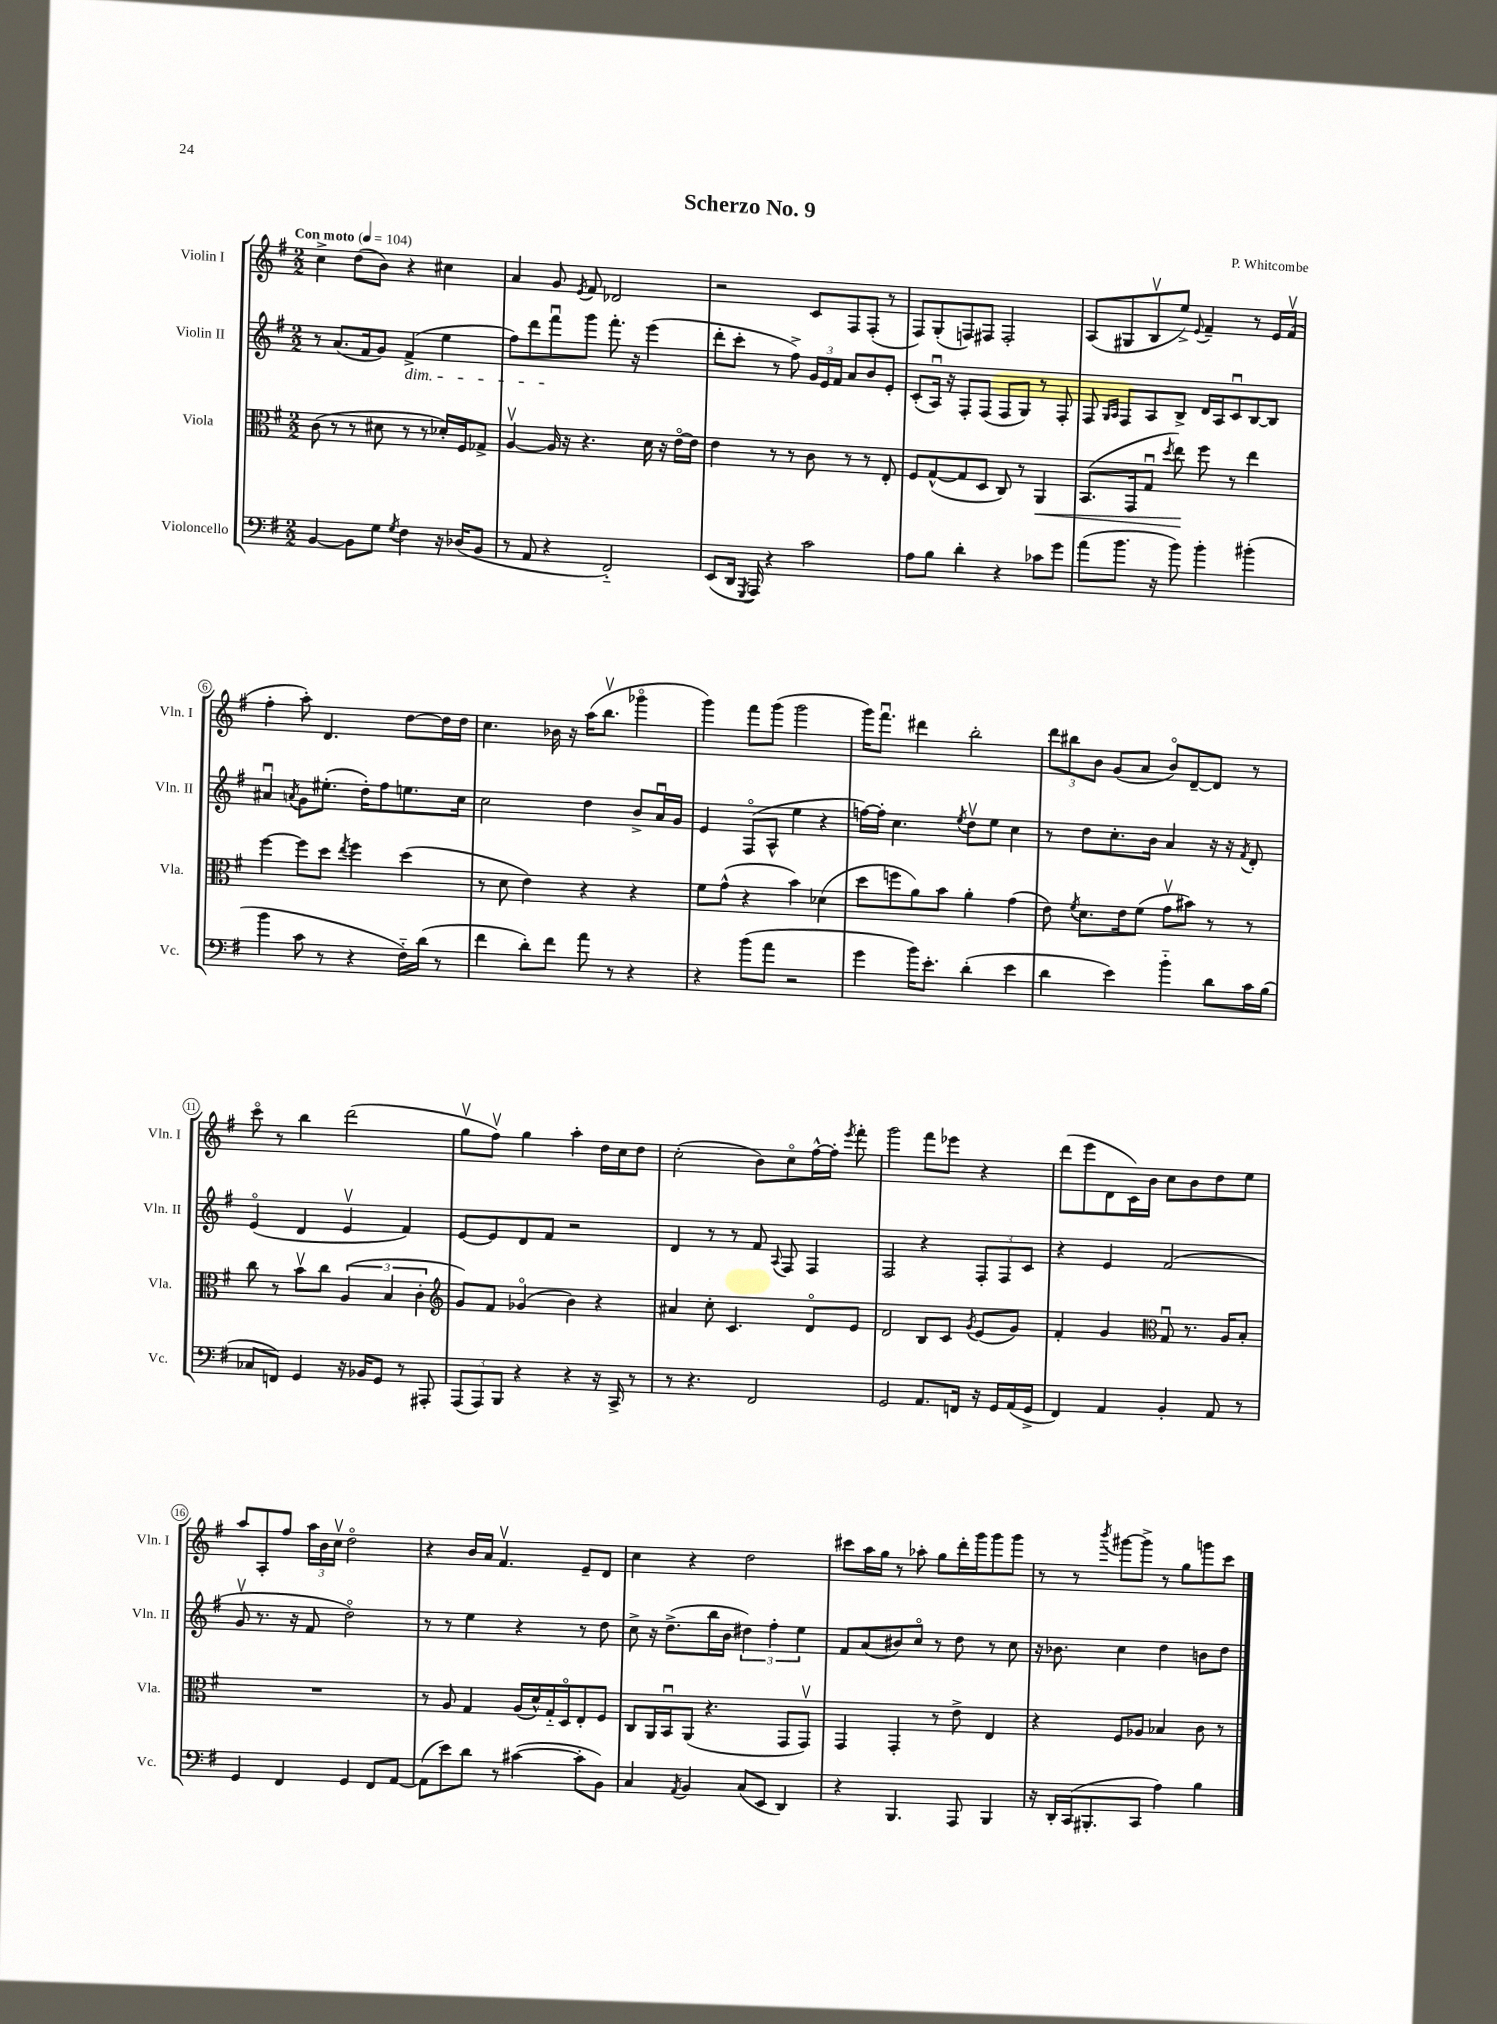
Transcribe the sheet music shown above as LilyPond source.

\header { title = "Scherzo No. 9" composer = "P. Whitcombe" }
<<
\new StaffGroup <<
\new Staff = "s0" \with { instrumentName = "Violin I" shortInstrumentName = "Vln. I" } {
    \clef treble \key g \major \numericTimeSignature \time 2/2 \tempo "Con moto" 4 = 104
    \autoBeamOff c''4-> d''8[( b'8]) r4 cis''4 |
    a'4 g'8 \acciaccatura { e'8 } fis'8 des'2 |
    r2 c'8[ fis8 fis8]-.( r8 |
    fis8[) g8-.( f8) fis8] fis2-. |
    a8[( gis8 b8\upbow e''8]->) \appoggiatura { e'8 } fis'4-- r8 e'16[ fis'16]\upbow( |
    fis''4-. a''8-.) d'4. d''8[~ d''16 d''16] |
    c''4. bes'16 r16 a''16[( b''8.]\upbow ges'''4\flageolet |
    g'''4) fis'''8[ g'''8]( g'''2 |
    g'''16[) fis'''8.]\downbow dis'''4 b''2-. |
    \tuplet 3/2 { d'''8[ bis''8 b'8] } g'8[( a'8] b'8[\flageolet) d'8~-- d'8] r8 |
    c'''8\flageolet r8 b''4 d'''2( |
    g''8[\upbow fis''8]\upbow) g''4 a''4-. d''16[ c''16 d''8] |
    c''2-.( b'8[) c''8\flageolet fis''16~-^ fis''16]-. \acciaccatura { e'''8 } fis'''8-. |
    g'''2 fis'''8[ ees'''8] r4 |
    d'''8[( e'''8 d'8 c'16) b'16] c''8[ b'8 d''8 e''8] |
    a''8[ a8-. fis''8] \tuplet 3/2 { a''16[ b'16 c''16]\upbow } d''2\flageolet |
    r4 b'16[ a'16] fis'4.\upbow e'8[-- d'8] |
    c''4 r4 d''2 |
    cis'''8[ a''16 g''16] r8 aes''8-. g''8[ d'''16-. g'''16 g'''8 g'''8] |
    r8 r8 \acciaccatura { b'''8 } gis'''8[~ gis'''8]-> r8 g''8[ g'''8 c'''8] \bar "|." |
}
\new Staff = "s1" \with { instrumentName = "Violin II" shortInstrumentName = "Vln. II" } {
    \clef treble \key g \major \numericTimeSignature \time 2/2
    \autoBeamOff r8 a'8.[( fis'16 g'8]) fis'4->\dim( e''4 |
    fis''8[) d'''8 fis'''8\downbow\! g'''8] fis'''8.-. r16 e'''4( |
    d'''8[-. c'''8]-. r8 fis''8->) \tuplet 3/2 { g'16[ e'16 fis'16] } a'8[ b'8 e'8]-. |
    c'8[-.( a16]\downbow) r16 fis8[-. fis8]( fis8[ g8]) r8 fis8-. |
    fis8 \grace { g16[ a16] } fis8[ a8 b8]-> d'16[ a16 c'8\downbow b8~ b8] |
    ais'4\downbow \acciaccatura { a'8 } g'8[ eis''8.]-.( d''16[-.) fis''8 e''8. c''16] |
    c''2 d''4 b'8[-> a'16\downbow g'16] |
    e'4 fis8[\flageolet( a8]-^ e''4 r4 |
    f''16[~) f''16]-. c''4. \acciaccatura { e''8 } d''8[\upbow e''8] c''4 |
    r8 d''8[ c''8.-. b'16] a'4 r16 r16 \acciaccatura { fis'8 } d'8-. |
    e'4\flageolet( d'4 e'4\upbow fis'4) |
    e'8[~ e'8 d'8 fis'8] r2 |
    d'4 r8 r8 fis'8 \appoggiatura { a8 } fis8 fis4 |
    fis2 r4 \tuplet 3/2 { fis8[-. fis8 c'8] } |
    r4 e'4 fis'2( |
    g'8\upbow r8. r16 fis'8 d''2\flageolet) |
    r8 r8 e''4 r4 r8 d''8 |
    c''8-> r16 d''8.[->( b''16 b'16] \tuplet 3/2 { dis''4) fis''4-. e''4 } |
    fis'8[ a'8( bis'8) c''8]\flageolet r8 d''8 r8 c''8 |
    r16 bes'8. c''4 d''4 b'8[ d''8] \bar "|." |
}
\new Staff = "s2" \with { instrumentName = "Viola" shortInstrumentName = "Vla." } {
    \clef alto \key g \major \numericTimeSignature \time 2/2
    \autoBeamOff c'8( r8 r8 dis'8 r8 r8 des'16[-.) fis16 ges8]-> |
    a4~\upbow a16 r16 r4. d'16 r16 e'16[~\flageolet e'16] |
    e'4 r8 r8 c'8 r8 r8 e8-. |
    fis8[ g8~-^( g8 d8] c8) r8 a,4\< |
    b,8.[( g,16 g8]\downbow \acciaccatura { d''8 } e''8\!) fis''8 r8 e''4 |
    fis''4~ fis''8[ d''8] \acciaccatura { e''8 } fis''4 d''4( |
    r8 d'8 e'4) r4 r4 |
    fis'8[ g'8]-^( r4 b'4) des'4( |
    d''8[ f''8 a'8) b'8] a'4-. g'4( |
    e'8) \acciaccatura { fis'8 } d'8.[ e'16 fis'8]( g'8[\upbow bis'8]) r8 r8 |
    c''8 r8 b'8[\upbow c''8] \tuplet 3/2 { a4( b4 c'4-. } |
    \clef treble g'8[) fis'8] ges'4\flageolet( b'4) r4 |
    ais'4 c''8-. c'4. d'8[\flageolet e'8] |
    d'2 b8[ c'8] \acciaccatura { g'8 } e'8[( g'8]) |
    fis'4-. g'4 \clef alto g8\downbow r8. a16[ b8]-. |
    R1 |
    r8 a8 g4 a16[( d'16-^) g16-_ d16\flageolet e8-. fis8] |
    c8[ a,16 b,16\downbow a,8]( r4. g,8[ g,8]\upbow) |
    g,4 g,4-. r8 e'8-> e4 |
    r4 fis8[ aes8] bes4 c'8 r8 \bar "|." |
}
\new Staff = "s3" \with { instrumentName = "Violoncello" shortInstrumentName = "Vc." } {
    \clef bass \key g \major \numericTimeSignature \time 2/2
    \autoBeamOff b,4~ b,8[ g8] \acciaccatura { g8 } fis4 r16 des16[( b,8] |
    r8 a,8 r4 fis,2-_) |
    e,8[( d,16] \acciaccatura { g,,8 } a,,16) r4 c'2 |
    a8[ b8] d'4-. r4 ces'8[ g'8] |
    a'8[( b'8.] r16 b'8) b'4-. bis'4-.( |
    b'4 c'8 r8 r4 fis16[-_) d'16]( r8 |
    fis'4 d'8[-.) fis'8] a'8 r8 r4 |
    r4 b'8[( a'8] r2 |
    g'4 b'16[) e'8.]-. d'4-.( e'4 |
    d'4 e'4) b'4-_ d'8[ c'16 b16]( |
    ces8[ f,8]) g,4 r16 bes,16[ g,8] r8 ais,,8-. |
    \tuplet 3/2 { a,,8[( a,,8) b,,8] } r4 r4 r16 c,16-> r8 |
    r8 r4. fis,2 |
    g,2 a,8.[ f,16] r16 g,16[ a,16( g,16]-> |
    fis,4) a,4 b,4-. a,8 r8 |
    g,4 fis,4 g,4 fis,8[ a,8]~ |
    a,8[( e'8) d'8] r8 cis'4~( cis'8[-. b,8]) |
    c4 \acciaccatura { a,8 } b,4 c8[( e,8] d,4) |
    r4 b,,4. a,,8 b,,4 |
    r16 d,16[-. c,16( bis,,8.-. c,8] a4) b4 \bar "|." |
}
>>
>>
\layout { \context { \Score \override BarNumber.stencil = #(make-stencil-circler 0.1 0.3 ly:text-interface::print) } }
